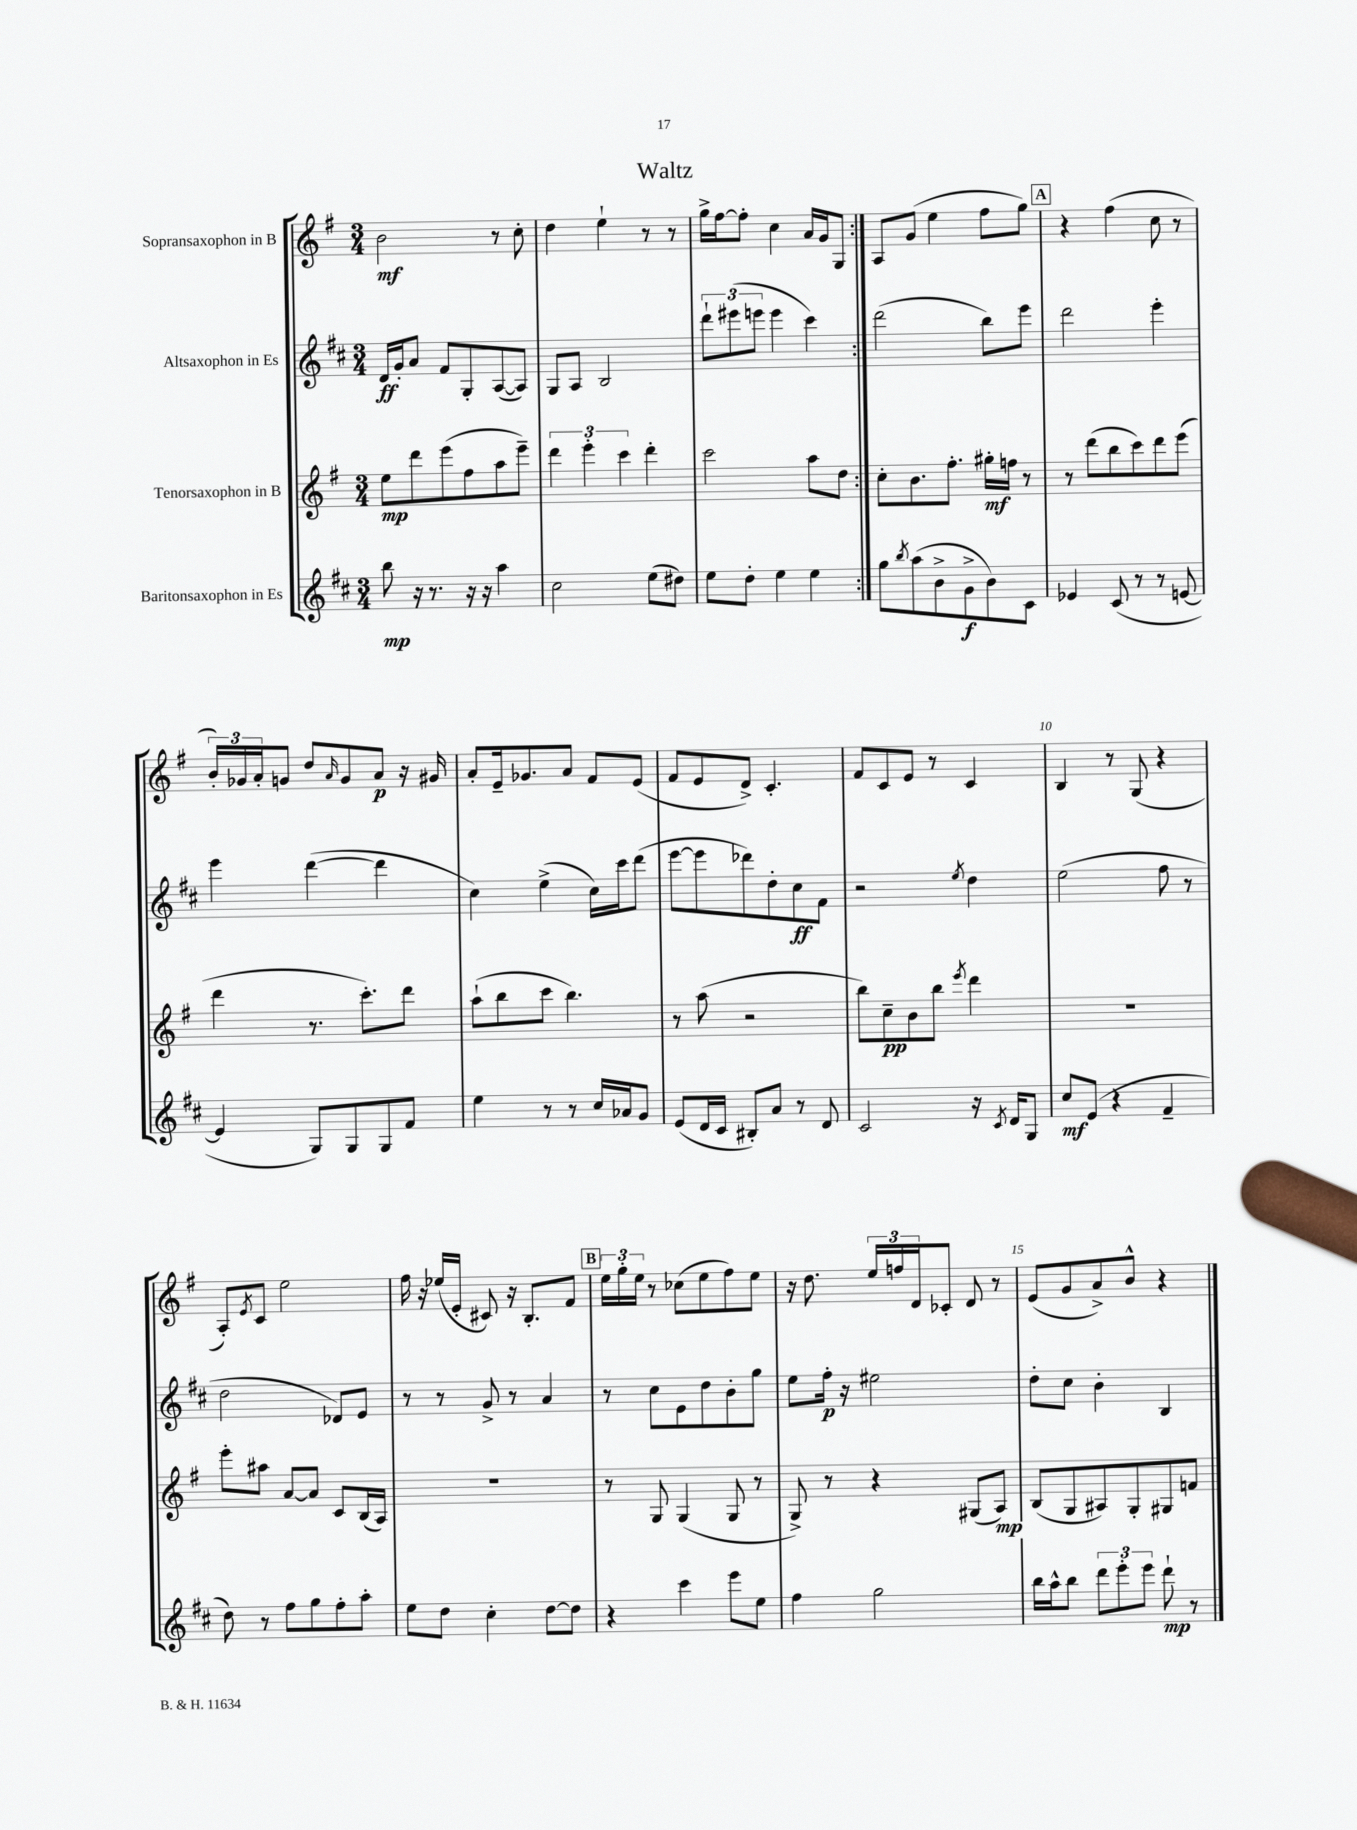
\header { title = "Waltz" }
<<
\new StaffGroup <<
\new Staff = "s0" \with { instrumentName = "Sopransaxophon in B" } {
    \clef treble \key g \major \numericTimeSignature \time 3/4
    \repeat volta 2 { b'2\mf r8 c''8-. |
    d''4 e''4-! r8 r8 |
    g''16-> fis''16~ fis''8-. c''4 a'16 g'16 g8 | }
    a8 g'8( e''4 fis''8 g''8) |
    \mark \markup { \box "A" } r4 fis''4( c''8 r8 |
    \tuplet 3/2 { b'16-.) ges'16 a'16-. } g'8 d''8 \grace { a'16 } g'8 a'8\p r16 gis'16 |
    a'8-. e'16-- ges'8. a'8 fis'8 e'8( |
    fis'8 e'8 d'8->) c'4.-. |
    fis'8 c'8 e'8 r8 c'4 |
    b4 r8 g8( r4 |
    a8-.) \acciaccatura { e'8 } c'8 e''2 |
    fis''16 r16 ees''16( e'16-. cis'8) r16 b8.-. fis'8 |
    \mark \markup { \box "B" } \tuplet 3/2 { e''16 g''16-. e''16 } r8 ces''8( e''8 fis''8) e''8 |
    r16 d''8. \tuplet 3/2 { e''16 f''16 d'16 } ces'8-. d'8 r8 |
    e'8( g'8 a'8->) b'8-^ r4 \bar "|." |
}
\new Staff = "s1" \with { instrumentName = "Altsaxophon in Es" } {
    \clef treble \key d \major \numericTimeSignature \time 3/4
    \repeat volta 2 { d'16\ff g'16-. a'8 fis'8 g8-. a8~( a8) |
    g8 a8 b2 |
    \tuplet 3/2 { d'''8-! eis'''8( e'''8 } e'''4 cis'''4) | }
    d'''2( b''8) e'''8 |
    \mark \markup { \box "A" } d'''2 e'''4-. |
    e'''4 d'''4~( d'''4 |
    cis''4) e''4->( cis''16) cis'''16 d'''8( |
    e'''8~ e'''8 des'''8) d''8-. cis''8\ff fis'8 |
    r2 \acciaccatura { e''8 } d''4 |
    e''2( fis''8 r8 |
    d''2 des'8) e'8 |
    r8 r8 g'8-> r8 a'4 |
    \mark \markup { \box "B" } r8 cis''8 e'8 d''8 b'8-. g''8 |
    e''8 fis''16-.\p r16 eis''2 |
    d''8-. cis''8 b'4-. b4 \bar "|." |
}
\new Staff = "s2" \with { instrumentName = "Tenorsaxophon in B" } {
    \clef treble \key g \major \numericTimeSignature \time 3/4
    \repeat volta 2 { e''8\mp d'''8 e'''8( fis''8 a''8 e'''8--) |
    \tuplet 3/2 { d'''4 e'''4-. c'''4 } d'''4-. |
    c'''2 a''8 d''8 | }
    c''8-. b'8. fis''8.-. gis''16-.\mf f''16 r8 |
    \mark \markup { \box "A" } r8 d'''8( b''8 c'''8) d'''8 e'''8( |
    d'''4 r8. c'''8.-.) d'''8 |
    a''8-!( b''8 c'''8 b''4.) |
    r8 a''8( r2 |
    b''8) c''8--\pp b'8 b''8 \acciaccatura { e'''8 } d'''4 |
    R2. |
    e'''8-. ais''8 a'8~ a'8 c'8 b16( a16) |
    R2. |
    \mark \markup { \box "B" } r8 g8 g4( g8 r8 |
    g8->) r8 r4 gis8( a8\mp) |
    b8( g8 ais8) g8-. gis8 f'8 \bar "|." |
}
\new Staff = "s3" \with { instrumentName = "Baritonsaxophon in Es" } {
    \clef treble \key d \major \numericTimeSignature \time 3/4
    \repeat volta 2 { b''8\mp r16 r8. r16 r16 a''4 |
    cis''2 e''8( dis''8) |
    e''8 d''8-. e''4 e''4 | }
    g''8 \acciaccatura { b''8 } a''8( b'8-> g'8->\f b'8) cis'8 |
    \mark \markup { \box "A" } ees'4 cis'8( r8 r8 e'8~ |
    e'4 g8) g8 g8 fis'8 |
    e''4 r8 r8 cis''16 aes'16 g'8 |
    e'8( d'16 cis'16 bis8-.) a'8 r8 d'8 |
    cis'2 r16 \acciaccatura { cis'8 } d'16 g8 |
    cis''8\mf e'8( r4 fis'4-- |
    d''8) r8 fis''8 g''8 fis''8-. a''8-. |
    e''8 d''8 cis''4-. d''8~ d''8 |
    \mark \markup { \box "B" } r4 cis'''4 e'''8 e''8 |
    fis''4 g''2 |
    b''16 a''16-^ b''8 \tuplet 3/2 { d'''8 e'''8-. e'''8 } d'''8-!\mp r8 \bar "|." |
}
>>
>>
\layout { \context { \Score \override BarNumber.break-visibility = ##(#f #t #t) barNumberVisibility = #(every-nth-bar-number-visible 5) } }
